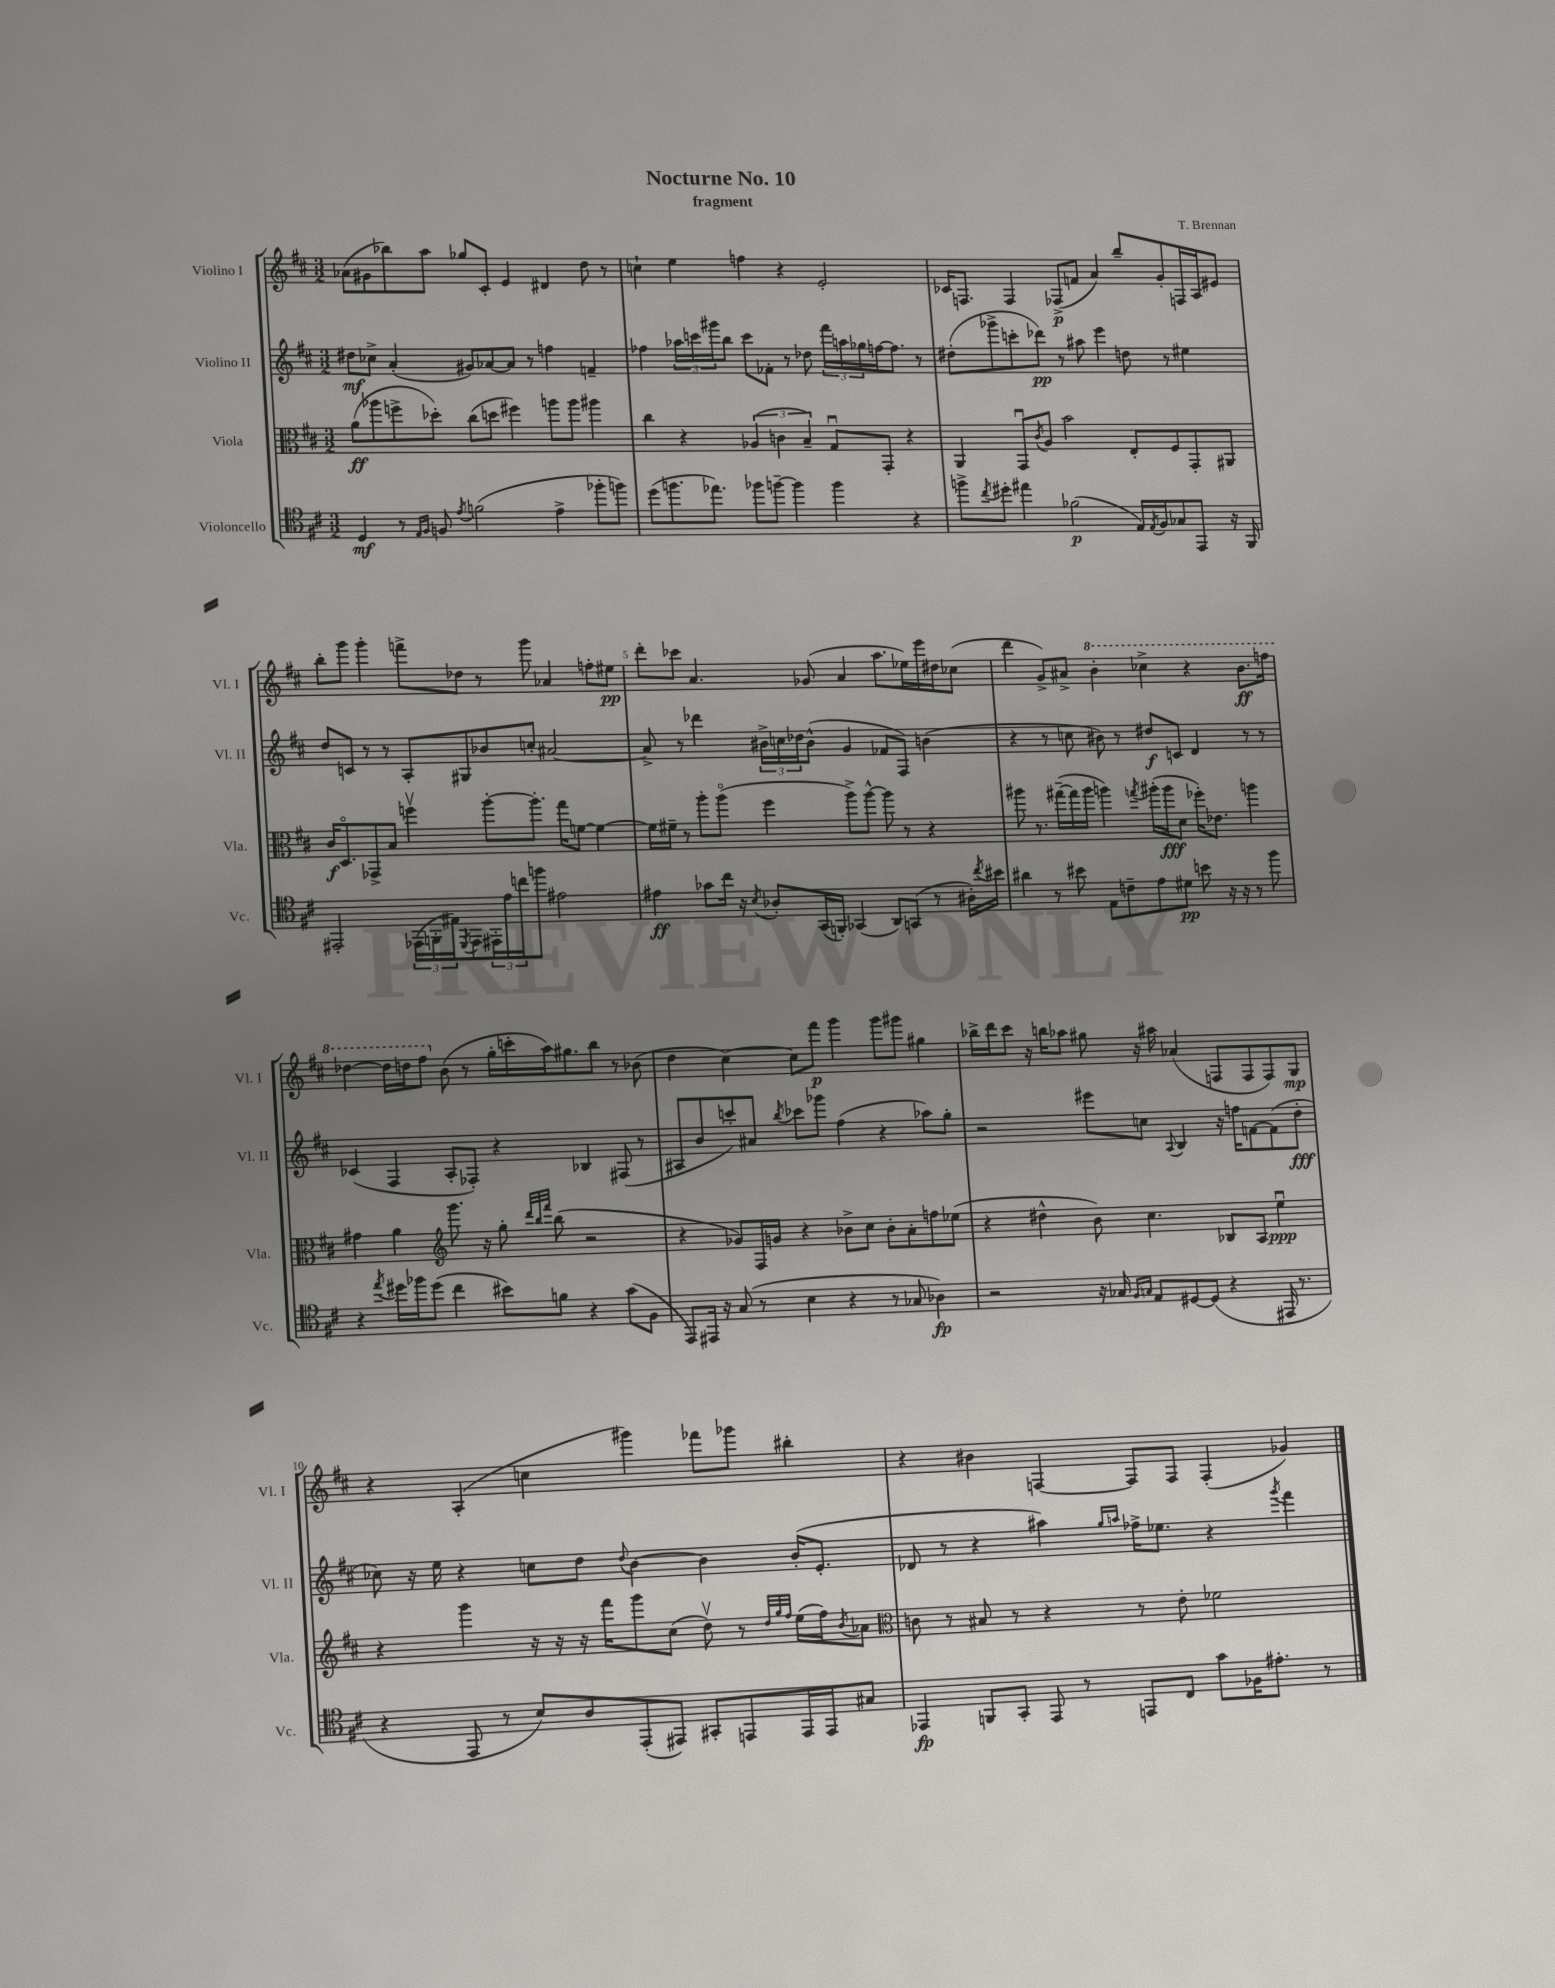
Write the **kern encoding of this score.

**kern	**dynam	**kern	**dynam	**kern	**dynam	**kern	**dynam
*part4	*part4	*part3	*part3	*part2	*part2	*part1	*part1
*staff4	*staff4	*staff3	*staff3	*staff2	*staff2	*staff1	*staff1
*I"Violoncello	*	*I"Viola	*	*I"Violino II	*	*I"Violino I	*
*I'Vc.	*	*I'Vla.	*	*I'Vl. II	*	*I'Vl. I	*
*clefC4	*	*clefC3	*	*clefG2	*	*clefG2	*
*k[f#c#]	*	*k[f#c#]	*	*k[f#c#]	*	*k[f#c#]	*
*M3/2	*	*M3/2	*	*M3/2	*	*M3/2	*
=1	=1	=1	=1	=1	=1	=1	=1
4D/	mf	(8a\L	ff	8dd#X\L	mf	(8a-X\L	.
.	.	8aa-X\	.	8cc-X^\J	.	8g#X\	.
8r	.	8ffn^\	.	(4a'/	.	8bb-X\)	.
16qqE/LL	.	.	.	.	.	.	.
16qqF#/JJ	.	.	.	.	.	.	.
8Fn/	.	8dd-X'\J)	.	.	.	8aa\J	.
8qe/	.	.	.	.	.	.	.
(2fn\	.	(8cc#\L	.	8g#X/L)	.	8gg-X/L	.
.	.	8ddn\J	.	[8a-X/	.	8c#'/J	.
.	.	4ff#X\)	.	8a-/J]	.	4e/	.
.	.	.	.	8r	.	.	.
4e^\	.	8aan\L	.	4ffn\	.	4d#X/	.
.	.	8aa\J	.	.	.	.	.
8ff-X'\L	.	4aa#X\	.	4fn~/	.	8dd\	.
8ffn\J)	.	.	.	.	.	8r	.
=2	=2	=2	=2	=2	=2	=2	=2
(8dd\L	.	4cc#\	.	4ff-X\	.	4ccn`\	.
8.ffn\	.	.	.	.	.	.	.
.	.	4r	.	24aa-X\LL	.	4ee\	.
.	.	.	.	24cccn\	.	.	.
8.ee-X\J)	.	.	.	.	.	.	.
.	.	.	.	24ggg#X\J	.	.	.
.	.	.	.	8bb\J	.	.	.
8ff-X\L	.	(6A-X/	.	8ccc\L	.	4ffn\	.
[8ffn~\J	.	.	.	8f-X'\J	.	.	.
.	.	6cn\	.	.	.	.	.
4ff\]	.	.	.	8r	.	4r	.
.	.	6B~/)	.	.	.	.	.
.	.	.	.	8dd-X\	.	.	.
4ff\	.	8Gu/L	.	24fff#\LL	.	2e'/	.
.	.	.	.	24aan\	.	.	.
.	.	.	.	24gg-X\	.	.	.
.	.	8GG'/J	.	[16ffn\J	.	.	.
.	.	.	.	8.ff\J]	.	.	.
4r	.	4r	.	.	.	.	.
.	.	.	.	8r	.	.	.
=3	=3	=3	=3	=3	=3	=3	=3
8ffn^\L	.	4AA/	.	(8dd#X'\L	.	16c-X/KL	.
.	.	.	.	.	.	8.Fn/J	.
8qcc#/	.	.	.	.	.	.	.
8dd#X'\J	.	.	.	8ggg-X^\	.	.	.
4ee#X\	.	8GGu/L	.	8cccn'\	.	4F/	.
.	.	8qc#/	.	.	.	.	.
.	.	8A/J	.	8ddd-X\J)	pp	.	.
(2f-X\	p	2b\	.	8r	.	(8F-X^/L	p
.	.	.	.	8aa#X\	.	8fn/J	.
.	.	.	.	4eee\	.	4a/)	.
16E/LL)	.	8E'/L	.	8ddn\	.	8bb~/L	.
8qE/	.	.	.	.	.	.	.
16F#/J	.	.	.	.	.	.	.
8G-X/	.	8F#/	.	8r	.	8g'/	.
8EE/J	.	8GG'/	.	4ee#X\	.	16Fn/L	.
.	.	.	.	.	.	16A/J	.
16r	.	8AA#X/J	.	.	.	8e#X/J	.
16FF#/	.	.	.	.	.	.	.
!!LO:LB:g=z
=4	=4	=4	=4	=4	=4	=4	=4
2EE#X'/	.	16c#/KL	f	8dd/L	.	8bb'\L	.
.	.	8.D/	.	.	.	.	.
.	.	.	.	8cn/J	.	8ggg\J	.
.	.	8GG-X^/	.	8r	.	4ggg'\	.
.	.	8B/J	.	8r	.	.	.
(24EE-X\LL	.	4ffnv\	.	8A'/L	.	8fffn^\L	.
24FFn'\	.	.	.	.	.	.	.
24E#X\J)	.	.	.	.	.	.	.
8qDD/	.	.	.	.	.	.	.
8EE-\	.	.	.	8G#X/	.	8dd-X\J	.
24EE#X'\L	.	[8aa'\L	.	8b-X/	.	8r	.
24e\	.	.	.	.	.	.	.
24ccn\J	.	.	.	.	.	.	.
8ffn\J	.	8.aa'\J]	.	8ccn'/J	.	8ggg\	.
2e#X\	.	.	.	[2a#X/	.	4a-X/	.
.	.	16gg\KL	.	.	.	.	.
.	.	[8fn\J	.	.	.	.	.
.	.	4f\_	.	.	.	8ffn'\L	.
.	.	.	.	.	.	8ee#X\J	pp
=5	=5	=5	=5	=5	=5	=5	=5
4e#X\	ff	16f\LL]	.	8a#^/]	.	8ddd'\L	.
.	.	16f#X~\JJ	.	.	.	.	.
.	.	8r	.	8r	.	8ccc-X\J	.
8g-X\L	.	8aa'\L	.	4ddd-X\	.	4.a/	.
16cc#\Jk	.	(8aa\J	.	.	.	.	.
16r	.	.	.	.	.	.	.
8qB/	.	.	.	.	.	.	.
8A-X'/L	.	4ff#\	.	24b#X^\LL	.	.	.
.	.	.	.	24ccn\	.	.	.
.	.	.	.	24dd-X\J	.	.	.
(16GG/L	.	.	.	(8b#^^\J	.	(8g-X/	.
16FFn'/JJ)	.	.	.	.	.	.	.
(4GG-X/	.	8aa^\L)	.	4g/	.	4a/	.
.	.	[8aa^^\J	.	.	.	.	.
8AA/L)	.	8aa\]	.	8f-X/L	.	8.aa\L	.
(8GGn/J	.	8r	.	8F#/J)	.	.	.
.	.	.	.	.	.	16ee-X\L)	.
8r	.	4r	.	(4bn\	.	16eee\	.
.	.	.	.	.	.	16dd#X\J	.
16A#X'\LL)	.	.	.	.	.	(8cc-X\J	.
8qcc#/	.	.	.	.	.	.	.
16b#X\JJ	.	.	.	.	.	.	.
=6	=6	=6	=6	=6	=6	=6	=6
4a#X\	.	8aa#X\	.	4r	.	4ddd\	.
.	.	8.r	.	.	.	.	.
8r	.	.	.	8r	.	8g^/L)	.
.	.	([16gg#X~\LL	.	.	.	.	.
8b#X\	.	16gg#\]	.	8ccn\	.	8a#X^/J	.
.	.	16aa#\JJ	.	.	.	.	.
*	*	*	*	*	*	*8va	*
8E\L	.	4aan\)	.	8b#X\)	.	4bb'\	.
8cn~\	.	.	.	8r	.	.	.
.	.	8qggn/	.	.	.	.	.
8e\	.	(16aa#X'\LL	.	8dd#X/L	f	4ccc-X^\	.
.	.	16aa#\J	fff	.	.	.	.
8d#X\J	pp	8d\J	.	8cn/J	.	.	.
8bn\	.	16ff-X'\KL)	.	4d/	.	4r	.
.	.	8.e-X\J	.	.	.	.	.
16r	.	.	.	.	.	.	.
16r	.	.	.	.	.	.	.
8r	.	4aan\	.	8r	.	8.bb\L	ff
8ff#\	.	.	.	8r	.	.	.
.	.	.	.	.	.	16fffn\Jk	.
!!LO:LB:g=z
=7	=7	=7	=7	=7	=7	=7	=7
4r	.	4g#X\	.	(4c-X/	.	[4ddd-X\	.
8qee/	.	.	.	.	.	.	.
16dd#X\LL	.	4a\	.	4F#/	.	16ddd-\LL]	.
16ff-X\J	.	.	.	.	.	16dddn\J	.
(8dd#\J	.	.	.	.	.	8fff#\J	.
*	*	*clefG2	*	*	*	*	*
*	*	*	*	*	*	*X8va	*
4cc#\	.	8.ggg\	.	8A'/L	.	(8b\	.
.	.	.	.	8F-X'/J)	.	8r	.
.	.	16r	.	.	.	.	.
8b#X\L)	.	8gg'\	.	4r	.	16gg'\LL	.
.	.	.	.	.	.	16cccn'\	.
.	.	32qqddd/LLL	.	.	.	.	.
.	.	32qqbb/	.	.	.	.	.
.	.	32qqfff#/JJJ	.	.	.	.	.
8fn\J	.	(8bb\	.	.	.	16aa\J)	.
.	.	.	.	.	.	8.gg#X\	.
4r	.	2r	.	4B-X/	.	.	.
.	.	.	.	.	.	8bb\J	.
(8g\L	.	.	.	(8F#X/	.	8r	.
8F#\J	.	.	.	8r	.	(8b-X\	.
=8	=8	=8	=8	=8	=8	=8	=8
8EE/L)	.	4r	.	8A#X/L	.	4dd\	.
16EE#X/Jk	.	.	.	8b/	.	.	.
16r	.	.	.	.	.	.	.
(8G/	.	8g-X/L)	.	8cccn'/)	.	[4cc#\)	.
8r	.	16F#/L	.	8a#X/J	.	.	.
.	.	16gn/JJ	.	.	.	.	.
.	.	.	.	8qbb/	.	.	.
4B\	.	4r	.	8ccc-X\L	.	8cc#\L]	.
.	.	.	.	8ggg-X\J	.	8fff#\J	p
4r	.	8b-X^\L	.	(4ff#\	.	4ggg\	.
.	.	8cc#\J	.	.	.	.	.
8r	.	8b-'\L	.	4r	.	8ggg\L	.
8G-X/	.	8a'\	.	.	.	8ggg#X\J	.
4A-X\)	fp	8ffn\	.	8aa-X\L)	.	4gg#X\	.
.	.	(8ee-X\J	.	8gg'\J	.	.	.
=9	=9	=9	=9	=9	=9	=9	=9
2r	.	4r	.	2r	.	16bb-X^\LL	.
.	.	.	.	.	.	16ddd\J	.
.	.	.	.	.	.	8ccc#\J	.
.	.	4dd#X^^\	.	.	.	16r	.
.	.	.	.	.	.	16bbn\KL	.
.	.	.	.	.	.	8aa-X\J	.
16r	.	8b\)	.	8eee#X\L	.	8gg#X\	.
16G-X/	.	.	.	.	.	.	.
16qqF#/LL	.	.	.	.	.	.	.
16qqGn/JJ	.	.	.	.	.	.	.
8E/L	.	4.cc#\	.	8ccn\J	.	16r	.
.	.	.	.	.	.	16aa#X\	.
.	.	.	.	8qqA/	.	.	.
[8D#X/	.	.	.	4B/	.	(4a-X/	.
(8D#/J]	.	.	.	.	.	.	.
4r	.	8B-X/L	.	16r	.	8Fn/L	.
.	.	.	.	16ffn\KL	.	.	.
.	.	8A/J	.	[8fn\	.	8F/	.
16EE#X/	.	4eeu\	ppp	(8f\]	.	8F/)	.
8.r	.	.	.	.	.	.	.
.	.	.	.	8dd'\J	fff	8G/J	mp
!!LO:LB:g=z
=10	=10	=10	=10	=10	=10	=10	=10
4r	.	4r	.	8cc-X\)	.	4r	.
.	.	.	.	16r	.	.	.
.	.	.	.	16ee\	.	.	.
8EE/	.	4ggg\	.	4r	.	(4A'/	.
8r	.	.	.	.	.	.	.
8B/L)	.	16r	.	8ccn\L	.	4ccn\	.
.	.	16r	.	.	.	.	.
8A/	.	16r	.	8dd\J	.	.	.
.	.	16fff#\KL	.	.	.	.	.
.	.	.	.	8qqdd/	.	.	.
(8EE'/	.	8ggg\	.	[4b\	.	4ggg#X\)	.
8EE#X/J)	.	(8cc#\J	.	.	.	.	.
8GG#X'/L	.	8ddv\)	.	4b\]	.	8fff-X\L	.
8EEn/	.	8r	.	.	.	8ggg-X\J	.
.	.	32qqdd/LLL	.	.	.	.	.
.	.	32qqgg/	.	.	.	.	.
.	.	32qqff#/JJJ	.	.	.	.	.
16EE/L	.	(16ee\LL	.	(16b'/KL	.	4bb#X'\	.
16EE/J	.	16ff#\J)	.	8.e'/J	.	.	.
.	.	8qb/	.	.	.	.	.
8G#X/J	.	8a-X\J	.	.	.	.	.
=11	=11	=11	=11	=11	=11	=11	=11
*	*	*clefC3	*	*	*	*	*
4EE-X/	fp	8cn\	.	8d-X/	.	4r	.
.	.	8r	.	8r	.	.	.
8FFn/L	.	8B#X/	.	4r	.	4b#X\	.
8GG'/J	.	8r	.	.	.	.	.
8EE-/	.	4r	.	4aa#X\)	.	[4Fn/	.
8r	.	.	.	.	.	.	.
.	.	.	.	16qqgg/LL	.	.	.
.	.	.	.	16qqaan/JJ	.	.	.
8EEn/L	.	8r	.	16ff-X^\KL	.	8F/L]	.
.	.	.	.	8.ee-X\J	.	.	.
8C#/J	.	8e'\	.	.	.	8F/J	.
8g\L	.	2f-X\	.	4r	.	(4F'/	.
16F-X\K	.	.	.	.	.	.	.
8.e#X'\J	.	.	.	.	.	.	.
.	.	.	.	8qggg/	.	.	.
.	.	.	.	4fff#\	.	4g-X/)	.
8r	.	.	.	.	.	.	.
==	==	==	==	==	==	==	==
*-	*-	*-	*-	*-	*-	*-	*-
